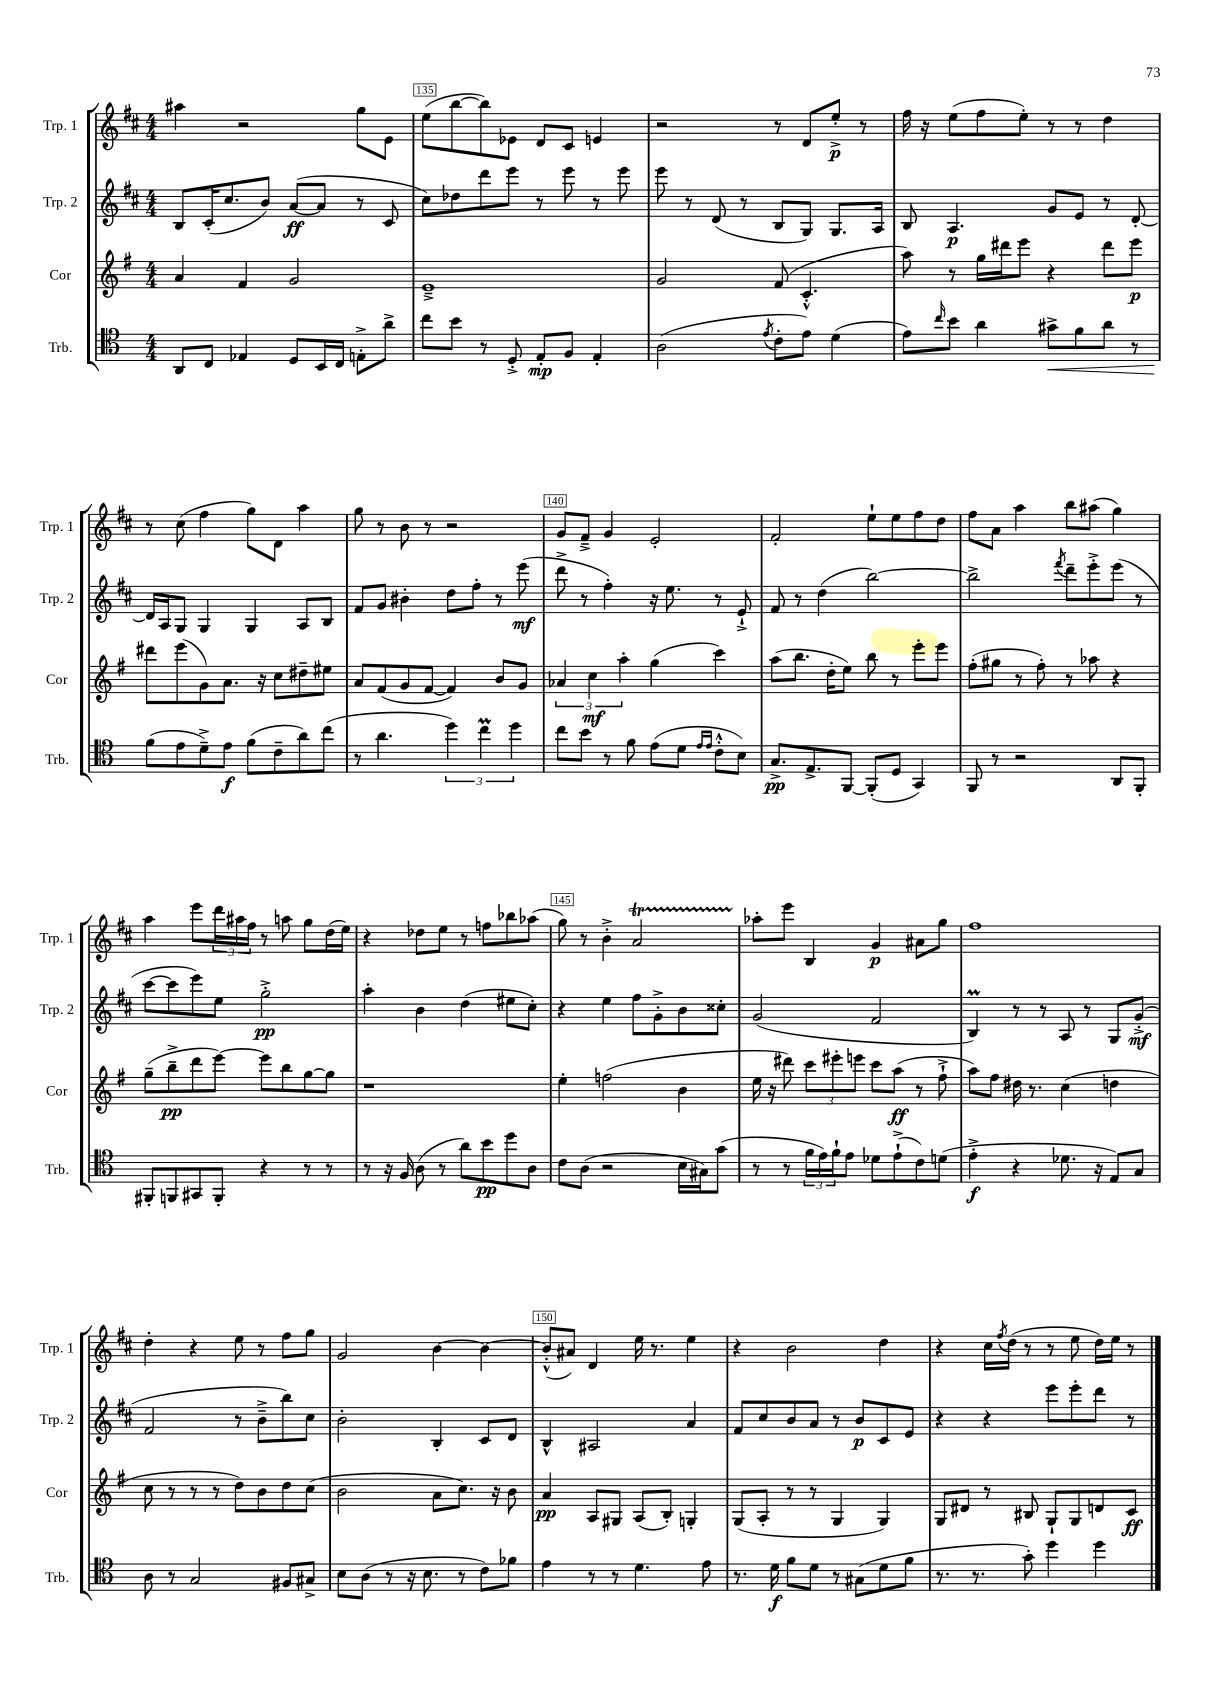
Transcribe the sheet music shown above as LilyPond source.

<<
\new StaffGroup <<
\new Staff = "s0" \with { instrumentName = "Trp. 1" shortInstrumentName = "Trp. 1" } {
    \clef treble \key d \major \numericTimeSignature \time 4/4
    ais''4 r2 g''8 e'8 |
    e''8( b''8~ b''8) ees'8 d'8 cis'8 e'4 |
    r2 r8 d'8 e''8-.->\p r8 |
    fis''16 r16 e''8( fis''8 e''8-.) r8 r8 d''4 |
    r8 cis''8( fis''4 g''8) d'8 a''4 |
    g''8 r8 b'8 r8 r2 |
    g'8 fis'8---> g'4 e'2-. |
    fis'2-. e''8-! e''8 fis''8 d''8 |
    fis''8 a'8 a''4 b''8 ais''8( g''4) |
    a''4 e'''8 \tuplet 3/2 { d'''16 ais''16 fis''16 } r8 a''8 g''8 d''16( e''16) |
    r4 des''8 e''8 r8 f''8 bes''8 aes''8( |
    g''8) r8 b'4-.-> a'2\startTrillSpan |
    aes''8-.\stopTrillSpan e'''8 b4 g'4\p ais'8 g''8 |
    fis''1 |
    d''4-. r4 e''8 r8 fis''8 g''8 |
    g'2 b'4~ b'4~ |
    b'8-.-^( ais'8) d'4 e''16 r8. e''4 |
    r4 b'2 d''4 |
    r4 cis''16 \acciaccatura { fis''8 } d''16( r8 r8 e''8 d''16) e''16 r8 \bar "|." |
}
\new Staff = "s1" \with { instrumentName = "Trp. 2" shortInstrumentName = "Trp. 2" } {
    \clef treble \key d \major \numericTimeSignature \time 4/4
    b8 cis'16-.( cis''8. b'8) a'8~\ff( a'8 r8 cis'8 |
    cis''8) des''8 d'''8 e'''8 r8 e'''8 r8 e'''8 |
    e'''8 r8 d'8( r8 b8 g8) g8. a16 |
    b8 a4.\p g'8 e'8 r8 d'8~-. |
    d'16 a16 g8 g4 g4 a8 b8 |
    fis'8 g'8 bis'4-. d''8 fis''8-. r8 e'''8\mf( |
    d'''8-> r8 fis''4-.) r16 e''8. r8 e'8-!-> |
    fis'8 r8 d''4( b''2~) |
    b''2-> \acciaccatura { fis'''8 } d'''8-- e'''8-.-> e'''8( r8 |
    cis'''8~ cis'''8 e'''8) e''8 g''2-.->\pp |
    a''4-. b'4 d''4( eis''8 cis''8-.) |
    r4 e''4 fis''8 g'8-.-> b'8 cisis''8-. |
    g'2( fis'2 |
    b4\prall) r8 r8 a8 r8 g8 g'8-.->\mf( |
    fis'2 r8 b'8---> b''8) cis''8 |
    b'2-. b4-. cis'8 d'8 |
    b4-^ ais2 a'4 |
    fis'8 cis''8 b'8 a'8 r8 b'8\p cis'8 e'8 |
    r4 r4 e'''8 e'''8-. d'''8 r8 \bar "|." |
}
\new Staff = "s2" \with { instrumentName = "Cor" shortInstrumentName = "Cor" } {
    \clef treble \key g \major \numericTimeSignature \time 4/4
    a'4 fis'4 g'2 |
    e'1---> |
    g'2 fis'8( c'4.-.-^ |
    a''8) r8 g''16 dis'''16 e'''8 r4 dis'''8 e'''8\p |
    dis'''8 e'''8( g'8) a'8. r16 c''8 dis''8-- eis''8 |
    a'8 fis'8( g'8 fis'8~ fis'4) b'8 g'8 |
    \tuplet 3/2 { aes'4 c''4\mf a''4-. } g''4( c'''4) |
    a''8( b''8. d''16-. e''8) b''8 r8 e'''8-. e'''8 |
    fis''8-.( gis''8 r8 fis''8-.) r8 aes''8 r4 |
    g''8--( b''8--->\pp d'''8 e'''8~) e'''8 b''8 g''8~ g''8 |
    r1 |
    e''4-. f''2( b'4 |
    e''16 r16 dis'''8) \tuplet 3/2 { c'''8 eis'''8-. e'''8 } c'''8 a''8\ff( r8 fis''8-!-> |
    a''8) fis''8 dis''16 r8. c''4( d''4 |
    c''8 r8 r8 r8 d''8) b'8 d''8 c''8( |
    b'2 a'8 c''8.) r16 b'8 |
    a'4\pp a8 gis8 a8( b8-.) g4-. |
    g8( a8-. r8 r8 g4 g4) |
    g8 dis'8 r8 bis8 g8-! g8 d'8 c'8\ff \bar "|." |
}
\new Staff = "s3" \with { instrumentName = "Trb." shortInstrumentName = "Trb." } {
    \clef tenor \key c \major \numericTimeSignature \time 4/4
    a,8 c8 ees4 d8 b,16 c16 e8-.-> a'8-> |
    c''8 b'8 r8 d8-.-> e8-.\mp f8 e4-. |
    a2( \acciaccatura { e'8 } c'8-. e'8) d'4( |
    e'8) \grace { c''16 } b'8 a'4 gis'8->\< f'8 a'8 r8 |
    f'8\!( e'8 d'8--->) e'8\f f'8( c'8-- a'8) c''8( |
    r8 a'4. \tuplet 3/2 { d''4) c''4\prall d''4 } |
    c''8 b'8 r8 f'8 e'8( d'8 \grace { e'16 e'16 } c'8-.-^ b8) |
    g8.->\pp e8.-> f,8~ f,8-.( d8 g,4) |
    f,8 r8 r2 a,8 f,8-. |
    fis,8-. f,8 gis,8 f,8-. r4 r8 r8 |
    r8 r16 f16 a8( r8 a'8) b'8\pp d''8 a8 |
    c'8 a8( r2 b16 gis16) g'8( |
    r8 r8 \tuplet 3/2 { f'16 e'16) f'16-! } e'8 des'8 e'8-!->( c'8) d'8( |
    e'4-.->\f r4 des'8. r16 e8) g8 |
    a8 r8 g2 fis8 gis8-> |
    b8 a8( r8 r16 b8. r8 c'8) fes'8 |
    e'4 r8 r8 d'4. e'8 |
    r8. d'16\f f'8 d'8 r8 gis8( d'8 f'8 |
    r8. r8. g'8-.) d''4 d''4 \bar "|." |
}
>>
>>
\layout { \context { \Score currentBarNumber = #134 \override BarNumber.break-visibility = ##(#f #t #t) barNumberVisibility = #(every-nth-bar-number-visible 5) \override BarNumber.stencil = #(make-stencil-boxer 0.1 0.3 ly:text-interface::print) } }
